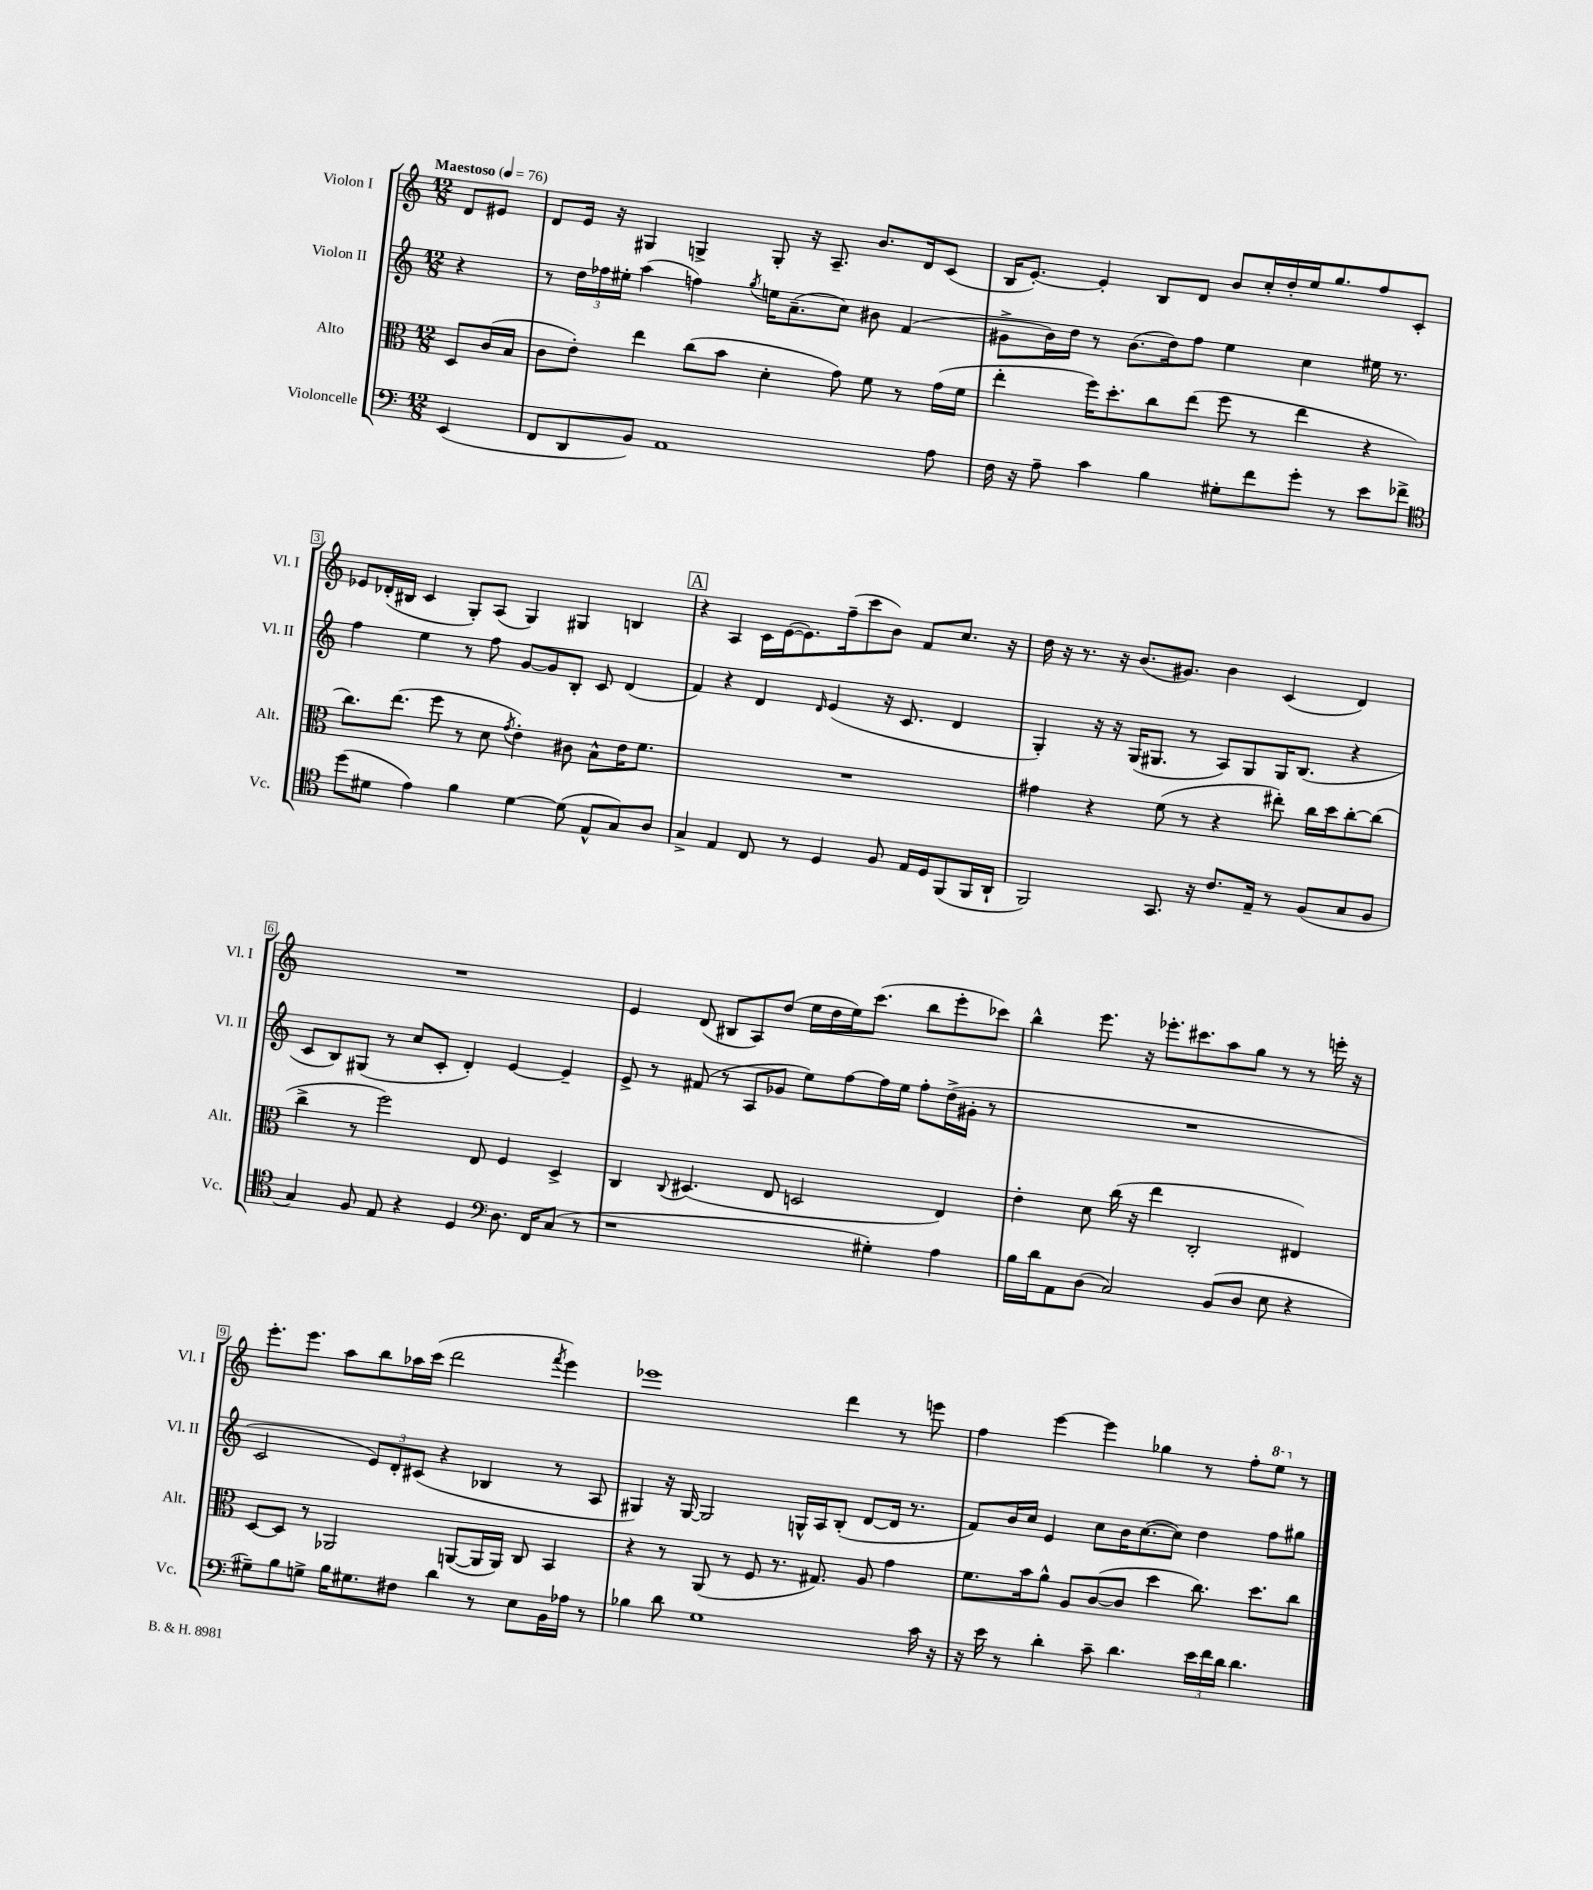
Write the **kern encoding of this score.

**kern	**kern	**kern	**kern
*part4	*part3	*part2	*part1
*staff4	*staff3	*staff2	*staff1
*I"Violoncelle	*I"Alto	*I"Violon II	*I"Violon I
*I'Vc.	*I'Alt.	*I'Vl. II	*I'Vl. I
*clefF4	*clefC3	*clefG2	*clefG2
*k[]	*k[]	*k[]	*k[]
*M12/8	*M12/8	*M12/8	*M12/8
*MM76	*MM76	*MM76	*MM76
=	=	=	=
!	!	!	!LO:TX:a:B:t=Maestoso
(4EE/	8D/L	4r	8d/L
.	(16c/L	.	8e#X/J
.	16B/JJ	.	.
=1	=1	=1	=1
8FF/L	8c\L	8r	8d/L
8DD/	8e'\J)	24dd\LL	16e/Jk
.	.	24ff-X\	.
.	.	.	16r
.	.	24ee#X'\JJ	.
8BB/J)	4ee\	(4aa\	4G#X/
1AA	.	.	.
.	(8cc\L	4ffn\)	4Gn^/
.	8b\J	.	.
.	.	8qgg/	.
.	4d'\	16een\KL	8G'/
.	.	(8.a~\	.
.	.	.	16r
.	.	.	8.A~/
.	8g\)	8cc\J)	.
.	8f\	8b#X\	8.b/L
.	8r	(4f/	.
.	.	.	16d/k
8A\	(16g\LL	.	(8c/J
.	16f\JJ	.	.
=2	=2	=2	=2
16F\	4ee'\	8g#X^\L	16B/KL
16r	.	.	[8.e'/J)
8A~\	.	16b\L)	.
.	.	16dd\JJ	.
4c\	16ff\KL)	8r	4e'/]
.	8.dd'\	.	.
.	.	(8.b\L	.
4B\	8cc\	.	8B/L
.	.	16dd\k)	.
.	(8ee\J	8ff\J	8d/J
8G#X'\L	8ff\	4ee\	8b/L
8f\	8r	.	16cc'/L
.	.	.	16dd'/
8g'\J	4ee\	4cc\	16ee/J
.	.	.	8.gg/
8r	.	.	.
8e\L	4r	16ee#X\	8ff/
.	.	8.r	.
8f-X^\J	.	.	8c'/J
!!LO:LB:g=z
=3	=3	=3	=3
*clefC4	*	*	*
(8dd\L	8.cc\L)	4ff\	8e-X/L
8d#X\J	.	.	(16d-X'/L
.	(8.ee\J	.	16B#X/JJ
4e\)	.	4ee\	4c/
.	8ff\	.	.
4f\	8r	8r	8G'/L)
.	8d\	8ff\	(8A/J
.	8qg/	.	.
[4d#\	4e'\)	[8g/L	4G/)
.	.	8g/]	.
(8d#\]	8c#X\	8B'/J	4G#X/
8E^^/L	8B^^\L	8c/	.
8G/)	16e\K	(4d/	4Bn/
.	8.f\J	.	.
8A/J	.	.	.
!!LO:REH:place=s1:t=A
=4	=4	=4	=4
4G^/	1.r	4f/)	4r
4E/	.	4r	4A/
8C/	.	4d/	16c\LL
.	.	.	([16e\J
8r	.	.	8.e\])
.	.	16qqd/	.
4D/	.	(4e/	.
.	.	.	(16ff~\k
.	.	.	8ccc\
8F/	.	16r	8b\J)
.	.	8.c/	.
16E/LL	.	.	8f/L
16D/J	.	.	.
(8FF/	.	4d/	8.cc/J
16FF/L	.	.	.
16AA`/JJ	.	.	16r
=5	=5	=5	=5
2FF/)	4g#X\	4G'/)	16dd\
.	.	.	16r
.	.	.	8.r
.	4r	16r	.
.	.	16r	16r
.	.	(16G/KL	(8.b/L
.	.	8.G#X/J	.
8.GG/	(8f\	.	.
.	.	.	8.g#X/J)
.	8r	8r	.
16r	.	.	.
8.c/L	4r	8A/L)	4b\
.	.	8G#/	.
16E~/Jk	.	.	.
8r	8ee#X'\)	16G#/K	(4c/
.	.	(8.B/J	.
(8F/L	16cc\LL	.	.
.	16dd\J	.	.
8G/	[8cc'\	4r	4d/)
8F/J	(8cc\J]	.	.
!!LO:LB:g=z
=6	=6	=6	=6
4G/)	4cc^\	8c/L	1.r
.	.	8B/)	.
8F/	8r	(8G#X/J	.
8E/	2ff\)	8r	.
4r	.	8cc/L	.
.	.	8c'/J	.
4D/	.	4d'/)	.
.	8E/	.	.
*clefF4	*	*	*
8.D\	4F/	[4e/	.
16FF/KL	.	.	.
(8C/J	4D^/	4e~/]	.
8r	.	.	.
=7	=7	=7	=7
1r	4C/	8e^/	4e/
.	.	8r	.
.	8qqC/	.	.
.	(4.D#X/	(8f#X/	(8d/
.	.	8r	8B#X/L
.	.	8A/L	8A/)
.	8E/	8g-X/J	(8dd/J
.	2Dn/	8ee\L)	16ee\LL
.	.	.	16dd\
.	.	[8ff\	16ee\J)
.	.	.	(8.ccc\J
4G#X'\)	.	16ff\L]	.
.	.	16ee\JJ	.
.	.	8ff'\L	8bb\L
4A\	4E/)	(16dd^\L	8eee'\
.	.	16g#X'\JJ	.
.	.	8r	8ccc-X\J)
=8	=8	=8	=8
16B\LL	4e'\	1.r	4bb^^\
16d\J	.	.	.
8AA\	.	.	.
(8D\J	8d\	.	8.eee\
2C/)	(16cc\	.	.
.	16r	.	16r
.	4ee\	.	8.eee-X'\L
.	.	.	8.ccc#X\
.	2C'/	.	.
(8BB/L	.	.	8aa\
8D/J	.	.	8gg\J
8E\	.	.	8r
4r	4E#X/)	.	8r
.	.	.	16eeen'\
.	.	.	16r
!!LO:LB:g=z
=9	=9	=9	=9
8G#X~\L)	[8D/L	2c/	8.eee'\L
8B\	8D/J]	.	.
.	.	.	8.eee\J
8Gn^\J	8r	.	.
16B\KL	2AA-X/	.	8aa\L
8.G#X\	.	.	.
.	.	12e/L)	8bb\
.	.	12d'/	.
8F#X\J	.	.	16aa-X\L
.	.	(12c#X/J	.
.	.	.	(16ccc\JJ
4d\	.	4r	2ddd\
.	([8AAn/L	.	.
8r	16AA/L]	4B-X/	.
.	16AA/JJ)	.	.
8E\L	8C/	.	.
.	.	.	8qfff/
16BB\L	4BB/	8r	4eee\)
16A-X\JJ	.	.	.
8r	.	8A/	.
=10	=10	=10	=10
4B-X\	4r	4G#X/)	1eee-X
8d\	8r	16r	.
.	.	[16G#/	.
1G	(8AA/	2G#/]	.
.	8r	.	.
.	8F/	.	.
.	8.r	.	.
.	.	16Gn^^/LL	.
.	8.G#X/)	16A/J	.
.	.	(8B'/J	4ddd\
.	8A/	[8d/L	.
.	4g\	16d/Jk]	8r
.	.	8.r	.
16c\	.	.	8eeen\
16r	.	.	.
=11	=11	=11	=11
16r	8.f\L	8f/L)	4ff\
16e\	.	.	.
8r	.	16b/L	.
.	16b\k	16cc/JJ	.
4d'\	8a^^\J	4e/	[4eee\
.	8A/L	.	.
8c~\	([8c/	8cc\L	4eee\]
4.d\	8c/J]	16b\K	.
.	.	([8.cc\	.
.	4dd\	.	4gg-X\
.	.	8cc\J])	.
24e\LL	8.cc\)	4dd\	8r
24f\	.	.	.
24d\JJ	.	.	.
4.d\	.	.	8ff'\L
.	8.dd\L	.	.
*	*	*	*8va
.	.	8ff\L	8eee\J
*	*	*	*X8va
.	8cc\J	8gg#X\J	8r
==	==	==	==
*-	*-	*-	*-
